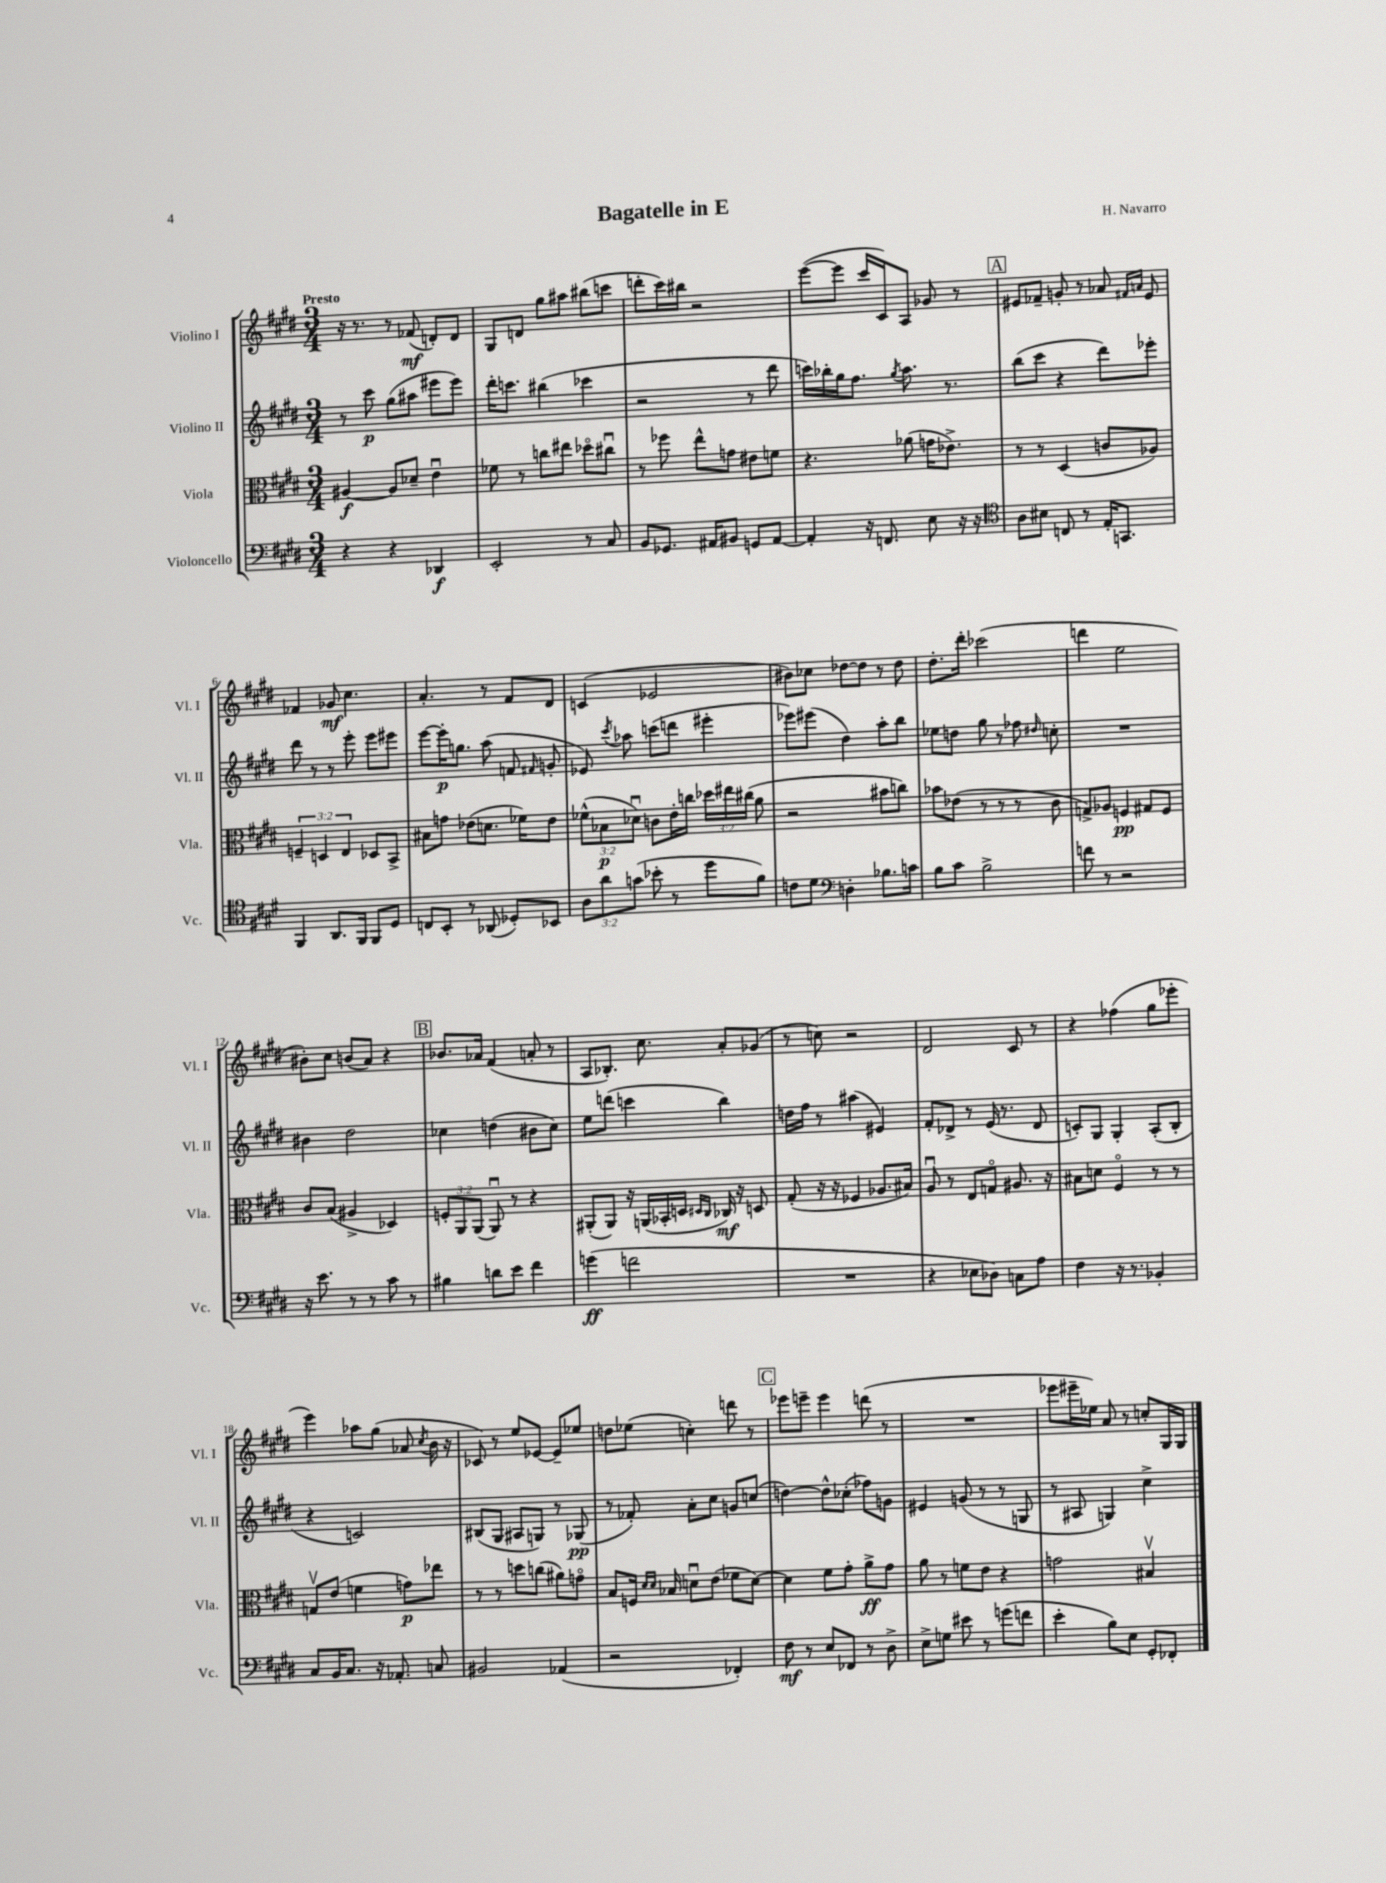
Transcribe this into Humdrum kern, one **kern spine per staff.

**kern	**dynam	**kern	**dynam	**kern	**dynam	**kern	**dynam
*part4	*part4	*part3	*part3	*part2	*part2	*part1	*part1
*staff4	*staff4	*staff3	*staff3	*staff2	*staff2	*staff1	*staff1
*I"Violoncello	*	*I"Viola	*	*I"Violino II	*	*I"Violino I	*
*I'Vc.	*	*I'Vla.	*	*I'Vl. II	*	*I'Vl. I	*
*clefF4	*	*clefC3	*	*clefG2	*	*clefG2	*
*k[f#c#g#d#]	*	*k[f#c#g#d#]	*	*k[f#c#g#d#]	*	*k[f#c#g#d#]	*
*M3/4	*	*M3/4	*	*M3/4	*	*M3/4	*
=1	=1	=1	=1	=1	=1	=1	=1
!	!	!	!	!	!	!LO:TX:a:B:t=Presto	!
4r	.	[4A#X/	f	8r	.	16r	.
.	.	.	.	.	.	8.r	.
.	.	.	.	8ccc#\	p	.	.
4r	.	8A#/L]	.	(8gg#\L	.	8r	.
.	.	8d-X~/J	.	8aa#X\J	.	(8f-X/	mf
4DD-X/	f	4eu\	.	8eee#X\L	.	8dn'/L)	.
.	.	.	.	8eee#\J)	.	8d/J	.
=2	=2	=2	=2	=2	=2	=2	=2
2EE'/	.	8f-X\	.	16ddd#'\KL	.	8G#/L	.
.	.	.	.	8.cccn\J	.	.	.
.	.	8r	.	.	.	8dn/J	.
.	.	8ccn\L	.	(4bb#X\	.	8gg#\L	.
.	.	8ee#X\J	.	.	.	8aa#X\J	.
8r	.	8dd-X\L	.	4ccc-X\	.	(8bb#X\L	.
8C#/	.	8cc#Xu\J	.	.	.	8cccn\J	.
=3	=3	=3	=3	=3	=3	=3	=3
8BB/L	.	8r	.	2r	.	8dddn'\L	.
8.GG-X/J	.	8ff-X\	.	.	.	16ccc#\L)	.
.	.	.	.	.	.	16bb#X\JJ	.
.	.	8ee^^\L	.	.	.	2r	.
16AA#X/KL	.	.	.	.	.	.	.
8BB#X/J	.	8gn\J	.	.	.	.	.
8GGn/L	.	8e#X\L	.	8r	.	.	.
[8AA#/J	.	8fn\J	.	8ddd#\	.	.	.
=4	=4	=4	=4	=4	=4	=4	=4
4AA#'/]	.	4.r	.	16cccn\LL)	.	([8eee\L	.
.	.	.	.	16bb-X'\	.	.	.
.	.	.	.	16gg#\J	.	8eee\J]	.
.	.	.	.	8.ff#\J	.	.	.
16r	.	.	.	.	.	16ccc#/LL	.
8.FFn/	.	.	.	.	.	16c#/J)	.
.	.	.	.	8qgg#/	.	.	.
.	.	(8a-X\	.	8.aa\	.	8A/J	.
8E\	.	16gn\KL	.	.	.	8g-X/	.
.	.	8.e-X^\J)	.	8.r	.	.	.
16r	.	.	.	.	.	8r	.
16r	.	.	.	.	.	.	.
!!LO:REH:place=s1:t=A
=5	=5	=5	=5	=5	=5	=5	=5
*clefC4	*	*	*	*	*	*	*
8A\L	.	8r	.	(8bb\L	.	8e#X/L	.
8B#X\J	.	8r	.	8ccc#\J	.	8f-X~/J	.
8Cn/	.	(4D#/	.	4r	.	8gn'/	.
8r	.	.	.	.	.	8r	.
16E'/KL	.	8cn/L	.	8ddd#\L)	.	8a-X/	.
8.GGn/J	.	.	.	.	.	.	.
.	.	.	.	.	.	16qqf#X/LL	.
.	.	.	.	.	.	16qqan/JJ	.
.	.	8A-X/J)	.	8eee-X'\J	.	8e#/	.
!!LO:LB:g=z
=6	=6	=6	=6	=6	=6	=6	=6
4FF#/	.	6Fn~/	.	8ddd#\	.	4f-X/	.
.	.	.	.	8r	.	.	.
.	.	6Dn/	.	.	.	.	.
8.AA/L	.	.	.	8r	.	8g-X/	mf
.	.	6E/	.	.	.	.	.
.	.	.	.	8eee'\	.	4.cc#\	.
16FF#/Jk	.	.	.	.	.	.	.
8FF#/L	.	8D-X/L	.	8eee\L	.	.	.
8D#/J	.	8BB^/J	.	8eee#X\J	.	.	.
=7	=7	=7	=7	=7	=7	=7	=7
8Cn/L	.	8B#X\L	.	[8eee\L	.	4.a'/	.
8BB'/J	.	8gn\J	.	16eee'\K]	p	.	.
.	.	.	.	8.ggn\J	.	.	.
8r	.	(8e-X\L	.	.	.	.	.
(8AA-X/	.	8.dn\J	.	(8aa\	.	8r	.
8D-X'/L)	.	.	.	8fn/	.	8f#/L	.
.	.	16f-X\KL)	.	.	.	.	.
.	.	.	.	16qqf#X/	.	.	.
8BB-X/J	.	8e-\J	.	8gn'/	.	8d#/J	.
=8	=8	=8	=8	=8	=8	=8	=8
12A\L	.	(12f-X^^\L	.	8e-X/)	.	(4cn/	.
12a\	.	12B-X\	p	.	.	.	.
.	.	.	.	8qccc#/	.	.	.
.	.	.	.	8aa-X\	.	.	.
(12gn\J	.	12d-Xu\J)	.	.	.	.	.
8b-X'\	.	8cn\L	.	(8cccn\L	.	2e-X/	.
8r	.	16e'\L	.	8dddn\J	.	.	.
.	.	16ccn\JJ	.	.	.	.	.
8dd#\L	.	24dd-X\LL	.	4eee#X'\	.	.	.
.	.	24ee#X\	.	.	.	.	.
.	.	(24cc#X\JJ	.	.	.	.	.
8f#\J)	.	8a\	.	.	.	.	.
=9	=9	=9	=9	=9	=9	=9	=9
8cn\L	.	2r	.	8eee-X\L)	.	8b#X\L)	.
8d#\J	.	.	.	(8eee#X\J	.	8cc-X\J	.
*clefF4	*	*	*	*	*	*	*
4Dn'\	.	.	.	4dd#\)	.	[8dd-X\L	.
.	.	.	.	.	.	8dd-\J]	.
8.B-X\L	.	8b#X\L	.	8aa'\L	.	8r	.
.	.	8ccn\J)	.	8bb\J	.	8dd-\	.
16cn\Jk	.	.	.	.	.	.	.
=10	=10	=10	=10	=10	=10	=10	=10
8B\L	.	8b-X\L	.	8ee-X\L	.	8.dd#'\L	.
8c#\J	.	(8e-X\J	.	8ddn\J	.	.	.
.	.	.	.	.	.	16ddd#'\Jk	.
2B^\	.	8r	.	8gg#\	.	(2ccc-X\	.
.	.	8r	.	8r	.	.	.
.	.	8r	.	8ff-X\	.	.	.
.	.	.	.	16qqdd#X/	.	.	.
.	.	8c#\	.	8ccn'\	.	.	.
=11	=11	=11	=11	=11	=11	=11	=11
8fn\	.	8Gn^/L)	.	2.r	.	4dddn\	.
8r	.	8A-X/J	.	.	.	.	.
2r	.	4Fn/	pp	.	.	2ee\	.
.	.	8G#X/L	.	.	.	.	.
.	.	8F/J	.	.	.	.	.
!!LO:LB:g=z
=12	=12	=12	=12	=12	=12	=12	=12
16r	.	8c#/L	.	4b#X\	.	8b#X'\L)	.
8.e\	.	.	.	.	.	.	.
.	.	(8B/J	.	.	.	8cc#\J	.
8r	.	4A#X^/	.	2dd#\	.	(8bn/L	.
8r	.	.	.	.	.	8a/J)	.
8c#\	.	4D-X/)	.	.	.	4r	.
8r	.	.	.	.	.	.	.
!!LO:REH:place=s1:t=B
=13	=13	=13	=13	=13	=13	=13	=13
4B#X\	.	12Fn'/L	.	4cc-X\	.	8.b-X/L	.
.	.	12AA/	.	.	.	.	.
.	.	(12AA/J	.	.	.	.	.
.	.	.	.	.	.	16a-X/Jk	.
8dn\L	.	8AAu/)	.	(4ddn\	.	(4f#/	.
8e\J	.	8r	.	.	.	.	.
4f#\	.	4r	.	8b#X\L	.	8an'/	.
.	.	.	.	8cc-\J)	.	8r	.
=14	=14	=14	=14	=14	=14	=14	=14
(4gn\	ff	(8AA#X'/L	.	8ee\L	.	8A/L	.
.	.	8AA#/J)	.	(8dddn\J	.	8.B-X'/J)	.
2fn\	.	16r	.	4cccn\	.	.	.
.	.	(16AAn/LL	.	.	.	8.cc#\	.
.	.	16BB-X'/	.	.	.	.	.
.	.	16Dn/JJ	.	.	.	.	.
.	.	16qqD#X/LL	.	.	.	.	.
.	.	16qqC#/JJ	.	.	.	.	.
.	.	16C-X/)	mf	4bb\)	.	8a'/L	.
.	.	16r	.	.	.	.	.
.	.	8Dn/	.	.	.	(8g-X/J	.
=15	=15	=15	=15	=15	=15	=15	=15
2.r	.	(8G#'/	.	16ddn\LL	.	8r	.
.	.	.	.	16ff#\JJ	.	.	.
.	.	16r	.	8r	.	8ccn\)	.
.	.	16r	.	.	.	.	.
.	.	4F-X/	.	(4aa#X\	.	2r	.
.	.	8.A-X/L	.	4e#X/)	.	.	.
.	.	16B#X/Jk)	.	.	.	.	.
=16	=16	=16	=16	=16	=16	=16	=16
4r	.	8Au/	.	8f#'/L	.	2d#/	.
.	.	8r	.	8d-X^/J	.	.	.
8E-X\L	.	8E/L	.	8r	.	.	.
8D-X\J)	.	8Gn/J	.	(16e/	.	.	.
.	.	.	.	8.r	.	.	.
8Cn\L	.	8.A#X/	.	.	.	8c#/	.
8A\J	.	.	.	8d-/	.	8r	.
.	.	16r	.	.	.	.	.
=17	=17	=17	=17	=17	=17	=17	=17
4F#\	.	8B#X\L	.	8cn'/L)	.	4r	.
.	.	8dn\J	.	8G#/J	.	.	.
16r	.	4F#/	.	4G#'/	.	(4ff-X\	.
8.r	.	.	.	.	.	.	.
4BB-X'/	.	8r	.	(8A'/L	.	8gg#\L	.
.	.	8r	.	8B'/J	.	8eee-X'\J	.
!!LO:LB:g=z
=18	=18	=18	=18	=18	=18	=18	=18
8C#/L	.	8Gnv/L	.	4r	.	4eee\)	.
16BB/K	.	(8e/J	.	.	.	.	.
8.C#/J	.	.	.	.	.	.	.
.	.	4fn\	.	2cn/)	.	8aa-X\L	.
16r	.	.	.	.	.	(8gg#\J	.
8.AA-X'/	.	.	.	.	.	.	.
.	.	8gn\L)	p	.	.	8a-X/	.
.	.	.	.	.	.	8qcc#/	.
8Cn/	.	8ee-X\J	.	.	.	16b\	.
.	.	.	.	.	.	16r	.
=19	=19	=19	=19	=19	=19	=19	=19
2BB#X/	.	8r	.	(8B#X/L	.	8c-X/)	.
.	.	8r	.	8G#/J	.	8r	.
.	.	8ddn\L	.	8A#X/L	.	8ee/L	.
.	.	(8ccn\J	.	8Gn/J)	.	[8e-X/J	.
(4AA-X/	.	8a#X\L)	.	8r	.	8e-~/L]	.
.	.	8gn\J	.	(8G-X/	pp	8ee-X/J	.
=20	=20	=20	=20	=20	=20	=20	=20
2r	.	8B/L	.	8r	.	8ddn\L	.
.	.	16Fn/Jk	.	8f-X'/)	.	(8ee-X\J	.
.	.	16qqd#/LL	.	.	.	.	.
.	.	16qqd#/JJ	.	.	.	.	.
.	.	16B-X/	.	.	.	.	.
.	.	8dnu\L	.	8a'\L	.	4ccn'\)	.
.	.	(8e\J	.	8cc#\J	.	.	.
4FF-X'/)	.	8f-X\L	.	8gn/L	.	8dddn\	.
.	.	[8d\J)	.	(8ccn/J	.	8r	.
!!LO:REH:place=s1:t=C
=21	=21	=21	=21	=21	=21	=21	=21
8F#\	mf	4d\]	.	[4ddn\)	.	8eee-X\L	.
8r	.	.	.	.	.	8eeen~\J	.
8E/L	.	8f#\L	.	8dd^^\L]	.	4eee\	.
8FF-X/J	.	8g#'\J	.	(8cc-X'\J	.	.	.
8r	.	8a^\L	ff	8ff-X\L)	.	(8dddn\	.
8D#^\	.	8g#\J	.	8gn\J	.	8r	.
=22	=22	=22	=22	=22	=22	=22	=22
8E^\L	.	8a\	.	4e#X/	.	2.r	.
8Gn\J	.	8r	.	.	.	.	.
8e#X\	.	8fn\L	.	(8gn/	.	.	.
8r	.	8e\J	.	8r	.	.	.
(8gn\L	.	4r	.	8r	.	.	.
8fn\J	.	.	.	8Gn/	.	.	.
=23	=23	=23	=23	=23	=23	=23	=23
4e'\	.	2gn\	.	8r	.	8eee-X\L	.
.	.	.	.	8A#X/	.	16eee#X~\L	.
.	.	.	.	.	.	16ee-X\JJ)	.
8B\L)	.	.	.	4Gn/)	.	8a/	.
8E\J	.	.	.	.	.	8r	.
8GG#'/L	.	4B#Xv/	.	4cc#^\	.	8ccn'/L	.
8FF-X'/J	.	.	.	.	.	16G#/L	.
.	.	.	.	.	.	16G#/JJ	.
==	==	==	==	==	==	==	==
*-	*-	*-	*-	*-	*-	*-	*-
